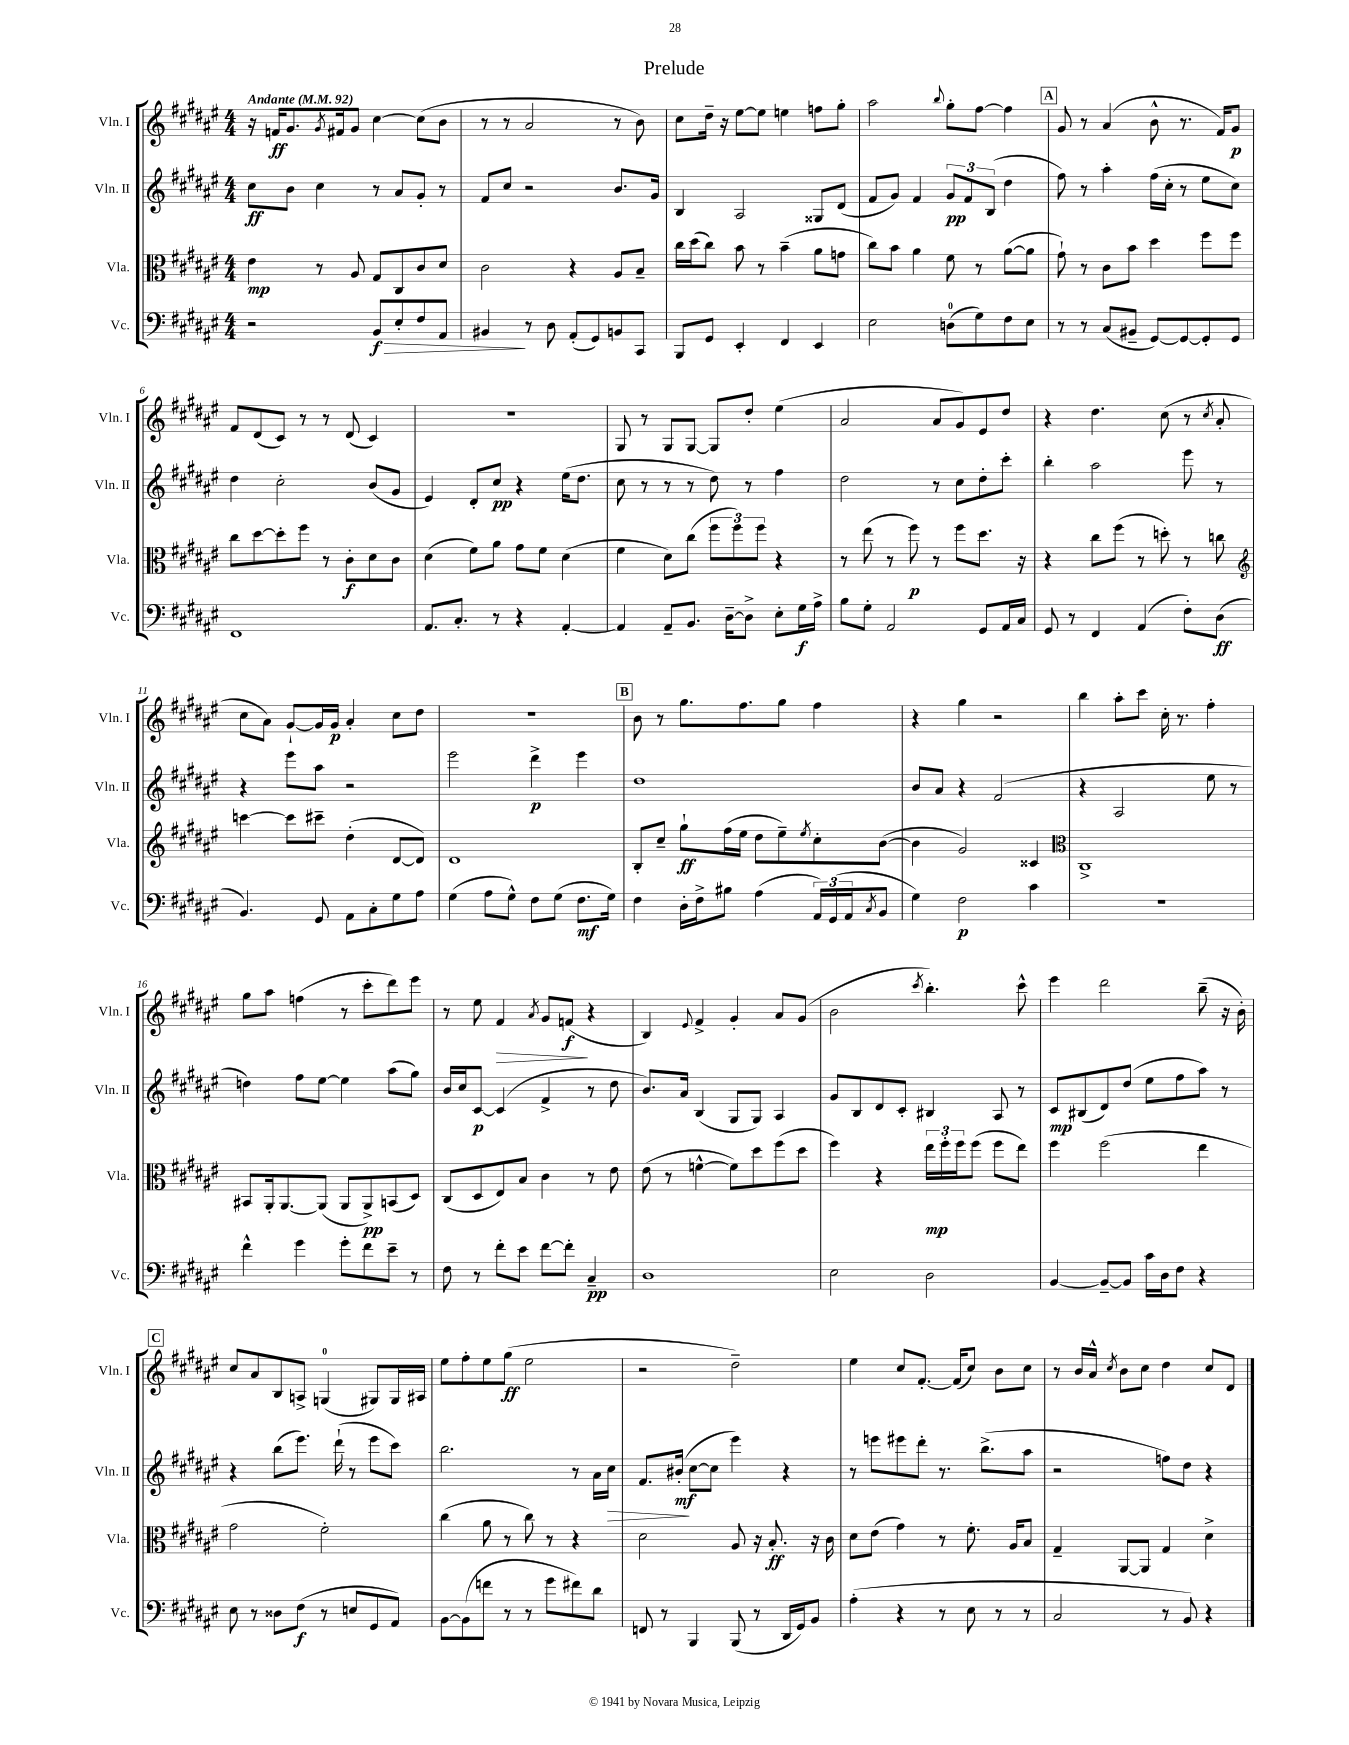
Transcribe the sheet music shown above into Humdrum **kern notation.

**kern	**dynam	**kern	**dynam	**kern	**dynam	**kern	**dynam
*part4	*part4	*part3	*part3	*part2	*part2	*part1	*part1
*staff4	*staff4	*staff3	*staff3	*staff2	*staff2	*staff1	*staff1
*I"Vc.	*	*I"Vla.	*	*I"Vln. II	*	*I"Vln. I	*
*I'Vc.	*	*I'Vla.	*	*I'Vln. II	*	*I'Vln. I	*
*clefF4	*	*clefC3	*	*clefG2	*	*clefG2	*
*k[f#c#g#d#a#e#]	*	*k[f#c#g#d#a#e#]	*	*k[f#c#g#d#a#e#]	*	*k[f#c#g#d#a#e#]	*
*M4/4	*	*M4/4	*	*M4/4	*	*M4/4	*
*MM92	*	*MM92	*	*MM92	*	*MM92	*
=1	=1	=1	=1	=1	=1	=1	=1
!	!	!	!	!	!	!LO:TX:a:B:t=Andante	!
2r	.	4e#\	mp	8cc#\L	ff	16r	.
.	.	.	.	.	.	16fn/KL	ff
.	.	.	.	8b\J	.	8.g#/	.
.	.	8r	.	4cc#\	.	.	.
.	.	.	.	.	.	8qg#/	.
.	.	.	.	.	.	16f#X/k	.
.	.	8A#/	.	.	.	8g#/J	.
!	!LO:HP:b	!	!	!	!	!	!
8BB/L	> f	8G#/L	.	8r	.	[4cc#\	.
8E#'/	.	8C#/	.	8a#/L	.	.	.
8F#/	.	8c#/	.	8g#'/J	.	(8cc#\L]	.
8AA#/J	.	8d#/J	.	8r	.	8b\J	.
=2	=2	=2	=2	=2	=2	=2	=2
4BB#X/	.	2c#\	.	8f#/L	.	8r	.
.	.	.	.	8cc#/J	.	8r	.
8r	]	.	.	2r	.	2a#/	.
8D#\	.	.	.	.	.	.	.
(8AA#'/L	.	4r	.	.	.	.	.
8GG#/)	.	.	.	.	.	.	.
8BBn/	.	8A#/L	.	8.b/L	.	8r	.
8CC#/J	.	8B~/J	.	.	.	8b\)	.
.	.	.	.	16g#/Jk	.	.	.
=3	=3	=3	=3	=3	=3	=3	=3
8BBB/L	.	16cc#\LL	.	4B/	.	8cc#\L	.
.	.	(16dd#\J	.	.	.	.	.
8GG#/J	.	8cc#\J)	.	.	.	16dd#~\Jk	.
.	.	.	.	.	.	16r	.
4EE#'/	.	8b\	.	2A#/	.	[8ee#\L	.
.	.	8r	.	.	.	8ee#\J]	.
4FF#/	.	(4b~\	.	.	.	4een\	.
4EE#/	.	8a#\L	.	8G##X/L	.	8ffn\L	.
.	.	8gn\J	.	(8d#/J	.	8gg#'\J	.
=4	=4	=4	=4	=4	=4	=4	=4
2E#\	.	8cc#\L)	.	8f#/L	.	2aa#\	.
.	.	8b\J	.	8g#/J)	.	.	.
.	.	4a#\	.	4f#/	.	.	.
.	.	.	.	.	.	8qqbb/	.
(8Dn\L	.	8f#\	.	12g#/L	pp	8gg#'\L	.
.	.	.	.	12f#/	.	.	.
8G#\)	.	8r	.	.	.	[8ff#\J	.
.	.	.	.	(12B/J	.	.	.
8F#\	.	([8a#\L	.	4dd#\	.	4ff#\]	.
8E#\J	.	8a#\J]	.	.	.	.	.
!!LO:REH:place=s1:t=A
=5	=5	=5	=5	=5	=5	=5	=5
8r	.	8g#`\)	.	8ff#\)	.	8g#/	.
8r	.	8r	.	8r	.	8r	.
(8C#/L	.	8c#\L	.	4aa#'\	.	(4a#/	.
8BB#X~/J	.	8b\J	.	.	.	.	.
[8GG#/L)	.	4dd#\	.	(16ff#\LL	.	8b^^\	.
.	.	.	.	16cc#'\JJ	.	.	.
8GG#/_	.	.	.	8r	.	8.r	.
8GG#'/]	.	8ff#\L	.	8ee#\L	.	.	.
.	.	.	.	.	.	16f#/KL)	.
8GG#/J	.	8ff#\J	.	8cc#\J)	.	8g#/J	p
!!LO:LB:g=z
=6	=6	=6	=6	=6	=6	=6	=6
1FF#	.	8cc#\L	.	4dd#\	.	8f#/L	.
.	.	[8dd#\	.	.	.	(8d#/	.
.	.	8dd#'\]	.	2cc#'\	.	8c#/J)	.
.	.	8ff#\J	.	.	.	8r	.
.	.	8r	.	.	.	8r	.
.	.	8c#'\L	f	.	.	(8d#/	.
.	.	8d#\	.	(8b/L	.	4c#/)	.
.	.	8c#\J	.	8g#/J	.	.	.
=7	=7	=7	=7	=7	=7	=7	=7
8.AA#/L	.	(4d#\	.	4e#/)	.	1r	.
8.C#'/J	.	.	.	.	.	.	.
.	.	8f#\L)	.	8d#'/L	.	.	.
8r	.	8a#\J	.	8cc#/J	pp	.	.
4r	.	8g#\L	.	4r	.	.	.
.	.	8f#\J	.	.	.	.	.
[4AA#'/	.	(4d#\	.	(16ee#\KL	.	.	.
.	.	.	.	8.dd#\J	.	.	.
=8	=8	=8	=8	=8	=8	=8	=8
4AA#/]	.	4f#\	.	8cc#\	.	8G#/	.
.	.	.	.	8r	.	8r	.
8AA#~/L	.	8d#\L)	.	8r	.	8G#/L	.
8.BB/J	.	(8cc#\J	.	8r	.	[8G#/J	.
.	.	12ff#\L	.	8dd#\)	.	8G#/L]	.
[16D#~\KL	.	.	.	.	.	.	.
.	.	12ff#\)	.	.	.	.	.
8D#^\J]	.	.	.	8r	.	8dd#'/J	.
.	.	12ff#\J	.	.	.	.	.
8E#'\L	.	4r	.	4ff#\	.	(4ee#\	.
16G#\L	f	.	.	.	.	.	.
16A#^\JJ	.	.	.	.	.	.	.
=9	=9	=9	=9	=9	=9	=9	=9
8B\L	.	8r	.	2dd#\	.	2a#/	.
8G#'\J	.	(8ee#\	.	.	.	.	.
2AA#/	.	8r	.	.	.	.	.
.	.	8ff#\)	p	.	.	.	.
.	.	8r	.	8r	.	8a#/L	.
.	.	8ff#\L	.	8cc#\L	.	8g#/)	.
8GG#/L	.	8.dd#\J	.	8dd#'\	.	8e#/	.
16AA#/L	.	.	.	8ccc#'\J	.	8dd#/J	.
16C#/JJ	.	16r	.	.	.	.	.
=10	=10	=10	=10	=10	=10	=10	=10
8GG#/	.	4r	.	4bb'\	.	4r	.
8r	.	.	.	.	.	.	.
4FF#/	.	8cc#\L	.	2aa#\	.	4.dd#\	.
.	.	(8ff#\J	.	.	.	.	.
(4AA#/	.	8r	.	.	.	.	.
.	.	8ddn'\)	.	.	.	(8cc#\	.
8F#'\L)	.	8r	.	8eee#\	.	8r	.
.	.	.	.	.	.	8qcc#/	.
(8D#\J	ff	8ccn\	.	8r	.	8a#'/	.
!!LO:LB:g=z
=11	=11	=11	=11	=11	=11	=11	=11
*	*	*clefG2	*	*	*	*	*
4.BB/)	.	[4cccn\	.	4r	.	8cc#\L	.
.	.	.	.	.	.	8a#\J)	.
.	.	8ccc\L]	.	8eee#\L	.	[8g#`/L	.
8GG#/	.	8ccc#X~\J	.	8aa#\J	.	16g#/L]	.
.	.	.	.	.	.	16g#/JJ	p
8AA#\L	.	(4dd#'\	.	2r	.	4a#'/	.
8C#'\	.	.	.	.	.	.	.
8G#\	.	[8d#/L	.	.	.	8cc#\L	.
8A#\J	.	8d#/J])	.	.	.	8dd#\J	.
=12	=12	=12	=12	=12	=12	=12	=12
(4G#\	.	1d#	.	2eee#\	.	1r	.
8A#\L	.	.	.	.	.	.	.
8G#^^\J)	.	.	.	.	.	.	.
8F#\L	.	.	.	4ddd#^\	p	.	.
(8G#\J	.	.	.	.	.	.	.
8.F#\L	mf	.	.	4eee#\	.	.	.
16G#\Jk)	.	.	.	.	.	.	.
!!LO:REH:place=s1:t=B
=13	=13	=13	=13	=13	=13	=13	=13
4F#\	.	8B'/L	.	1dd#	.	8b\	.
.	.	8cc#~/J	.	.	.	8r	.
16D#'\LL	.	8gg#`\L	ff	.	.	8.gg#\L	.
16F#^\J	.	.	.	.	.	.	.
8B#X\J	.	(16ff#\L	.	.	.	.	.
.	.	16ee#\JJ	.	.	.	8.ff#\	.
(4A#\	.	8dd#\L	.	.	.	.	.
.	.	8ee#~\)	.	.	.	8gg#\J	.
.	.	8qee#/	.	.	.	.	.
24AA#/LL)	.	8cc#'\	.	.	.	4ff#\	.
(24GG#/	.	.	.	.	.	.	.
24AA#/J	.	.	.	.	.	.	.
8qC#/	.	.	.	.	.	.	.
8BB/J	.	([8b\J	.	.	.	.	.
=14	=14	=14	=14	=14	=14	=14	=14
4G#\)	.	4b\]	.	8b/L	.	4r	.
.	.	.	.	8a#/J	.	.	.
2F#\	p	2g#/)	.	4r	.	4gg#\	.
.	.	.	.	(2f#/	.	2r	.
4c#\	.	4c##X/	.	.	.	.	.
=15	=15	=15	=15	=15	=15	=15	=15
*	*	*clefC3	*	*	*	*	*
1r	.	1C#^	.	4r	.	4bb\	.
.	.	.	.	2A#/	.	8aa#'\L	.
.	.	.	.	.	.	8ccc#\J	.
.	.	.	.	.	.	16cc#'\	.
.	.	.	.	.	.	8.r	.
.	.	.	.	8ee#\	.	4ff#'\	.
.	.	.	.	8r	.	.	.
!!LO:LB:g=z
=16	=16	=16	=16	=16	=16	=16	=16
4f#^^\	.	8BB#X/L	.	4ddn\)	.	8gg#\L	.
.	.	16AA#'/k	.	.	.	8aa#\J	.
.	.	[8.AA#/	.	.	.	.	.
4g#\	.	.	.	8ff#\L	.	(4ffn\	.
.	.	(8AA#/J]	.	[8ee#\J	.	.	.
8g#'\L	.	8AA#/L	.	4ee#\]	.	8r	.
8f#\	.	8AA#^/)	pp	.	.	8ccc#'\L	.
8e#~\J	.	(8BBn/	.	(8aa#\L	.	8ddd#\)	.
8r	.	8D#/J)	.	8gg#\J)	.	8eee#\J	.
=17	=17	=17	=17	=17	=17	=17	=17
8F#\	.	(8C#/L	.	16b/LL	.	8r	.
.	.	.	.	16cc#/J	.	.	.
8r	.	8D#/	.	[8c#/J	p	8ee#\	.
!	!	!	!	!	!	!	!LO:HP:b
8f#'\L	.	8E#/)	.	(4c#/]	.	4f#/	>
8e#\J	.	8B/J	.	.	.	.	.
.	.	.	.	.	.	8qa#/	.
[8f#\L	.	4c#\	.	4f#^/	.	8g#/L	.
8f#'\J]	.	.	.	.	.	(8fn/J	f
4C#~/	pp	8r	.	8r	.	4r	]
.	.	8e#\	.	8dd#\	.	.	.
=18	=18	=18	=18	=18	=18	=18	=18
1D#	.	(8e#\	.	8.b/L)	.	4B/)	.
.	.	8r	.	.	.	.	.
.	.	.	.	16a#/Jk	.	.	.
.	.	.	.	.	.	8qqe#/	.
.	.	[4fn^^\	.	(4B/	.	4f#^/	.
.	.	8f\L])	.	8G#/L	.	4g#'/	.
.	.	8dd#\	.	8G#/J)	.	.	.
.	.	(8ff#\	.	4A#/	.	8a#/L	.
.	.	8dd#\J	.	.	.	(8g#/J	.
=19	=19	=19	=19	=19	=19	=19	=19
2E#\	.	4ff#\)	.	8g#/L	.	2b\	.
.	.	.	.	8B/	.	.	.
.	.	4r	.	8d#/	.	.	.
.	.	.	.	8c#'/J	.	.	.
.	.	.	.	.	.	8qccc#/	.
2D#\	.	24ee#\LL	mp	4B#X/	.	4.bb'\)	.
.	.	24ff#'\	.	.	.	.	.
.	.	24ff#\J	.	.	.	.	.
.	.	(8ff#\J	.	.	.	.	.
.	.	8ff#\L	.	8A#/	.	.	.
.	.	8ee#\J)	.	8r	.	8ccc#^^\	.
=20	=20	=20	=20	=20	=20	=20	=20
[4BB/	.	4ff#\	.	8c#/L	mp	4eee#\	.
.	.	.	.	(8B#X/	.	.	.
8BB~/L_	.	(2ff#\	.	8d#/)	.	2ddd#\	.
8BB/J]	.	.	.	(8dd#/J	.	.	.
16c#\LL	.	.	.	8ee#\L	.	.	.
16D#\J	.	.	.	.	.	.	.
8F#\J	.	.	.	8ff#\	.	.	.
4r	.	4ee#\	.	8aa#\J)	.	(8bb~\	.
.	.	.	.	8r	.	16r	.
.	.	.	.	.	.	16b'\)	.
!!LO:LB:g=z
!!LO:REH:place=s1:t=C
=21	=21	=21	=21	=21	=21	=21	=21
8E#\	.	2g#\	.	4r	.	8cc#/L	.
8r	.	.	.	.	.	8a#/	.
8D##X\L	.	.	.	(8bb\L	.	8B/	.
(8F#\J	f	.	.	8.eee#\J)	.	8An^/J	.
8r	.	2f#'\)	.	.	.	(4Gn/	.
.	.	.	.	(16ddd#`\	.	.	.
8En/L	.	.	.	8r	.	.	.
8GG#/	.	.	.	8eee#\L	.	8G#X/L)	.
8AA#/J)	.	.	.	8ccc#\J)	.	16G#/L	.
.	.	.	.	.	.	16A#X/JJ	.
=22	=22	=22	=22	=22	=22	=22	=22
[8BB\L	.	(4cc#\	.	2.bb\	.	8ee#\L	.
(8BB\]	.	.	.	.	.	8ff#'\	.
8fn\J	.	8a#\	.	.	.	8ee#\	.
8r	.	8r	.	.	.	(8gg#\J	ff
8r	.	8cc#\)	.	.	.	2ee#\	.
8g#\L	.	8r	.	.	.	.	.
8f#X\)	.	4r	.	8r	.	.	.
8d#\J	.	.	.	16a#\LL	.	.	.
!	!	!	!	!	!LO:HP:b	!	!
.	.	.	.	16cc#\JJ	>	.	.
=23	=23	=23	=23	=23	=23	=23	=23
8FFn/	.	2d#\	.	8.f#/L	.	2r	.
8r	.	.	.	.	.	.	.
.	.	.	.	(16b#X'/Jk	mf	.	.
4BBB/	.	.	.	[8cc#\L	]	.	.
.	.	.	.	8cc#\J]	.	.	.
(8BBB/	.	8A#/	.	4eee#\)	.	2dd#~\)	.
8r	.	16r	.	.	.	.	.
.	.	8.B'/	ff	.	.	.	.
16DD#/LL	.	.	.	4r	.	.	.
16GG#/J)	.	.	.	.	.	.	.
8BB/J	.	16r	.	.	.	.	.
.	.	16c#\	.	.	.	.	.
=24	=24	=24	=24	=24	=24	=24	=24
(4A#'\	.	8d#\L	.	8r	.	4ee#\	.
.	.	(8e#\J	.	8eeen\L	.	.	.
4r	.	4g#\)	.	8eee#X\	.	8cc#/L	.
.	.	.	.	8ddd#'\J	.	[8.f#'/J	.
8r	.	8r	.	8.r	.	.	.
.	.	.	.	.	.	(16f#/KL]	.
8E#\	.	8.f#'\	.	.	.	8cc#/J)	.
.	.	.	.	(8.bb^\L	.	.	.
8r	.	.	.	.	.	8b\L	.
.	.	16A#/KL	.	.	.	.	.
8r	.	8B/J	.	8aa#\J	.	8cc#\J	.
=25	=25	=25	=25	=25	=25	=25	=25
2C#/	.	4G#~/	.	2r	.	8r	.
.	.	.	.	.	.	16b/LL	.
.	.	.	.	.	.	16a#^^/JJ	.
.	.	.	.	.	.	8qcc#/	.
.	.	[8AA#/L	.	.	.	8b\L	.
.	.	8AA#/J]	.	.	.	8cc#\J	.
8r	.	4G#/	.	8ffn\L)	.	4dd#\	.
8BB/)	.	.	.	8dd#\J	.	.	.
4r	.	4d#^\	.	4r	.	8cc#/L	.
.	.	.	.	.	.	8d#/J	.
==	==	==	==	==	==	==	==
*-	*-	*-	*-	*-	*-	*-	*-
